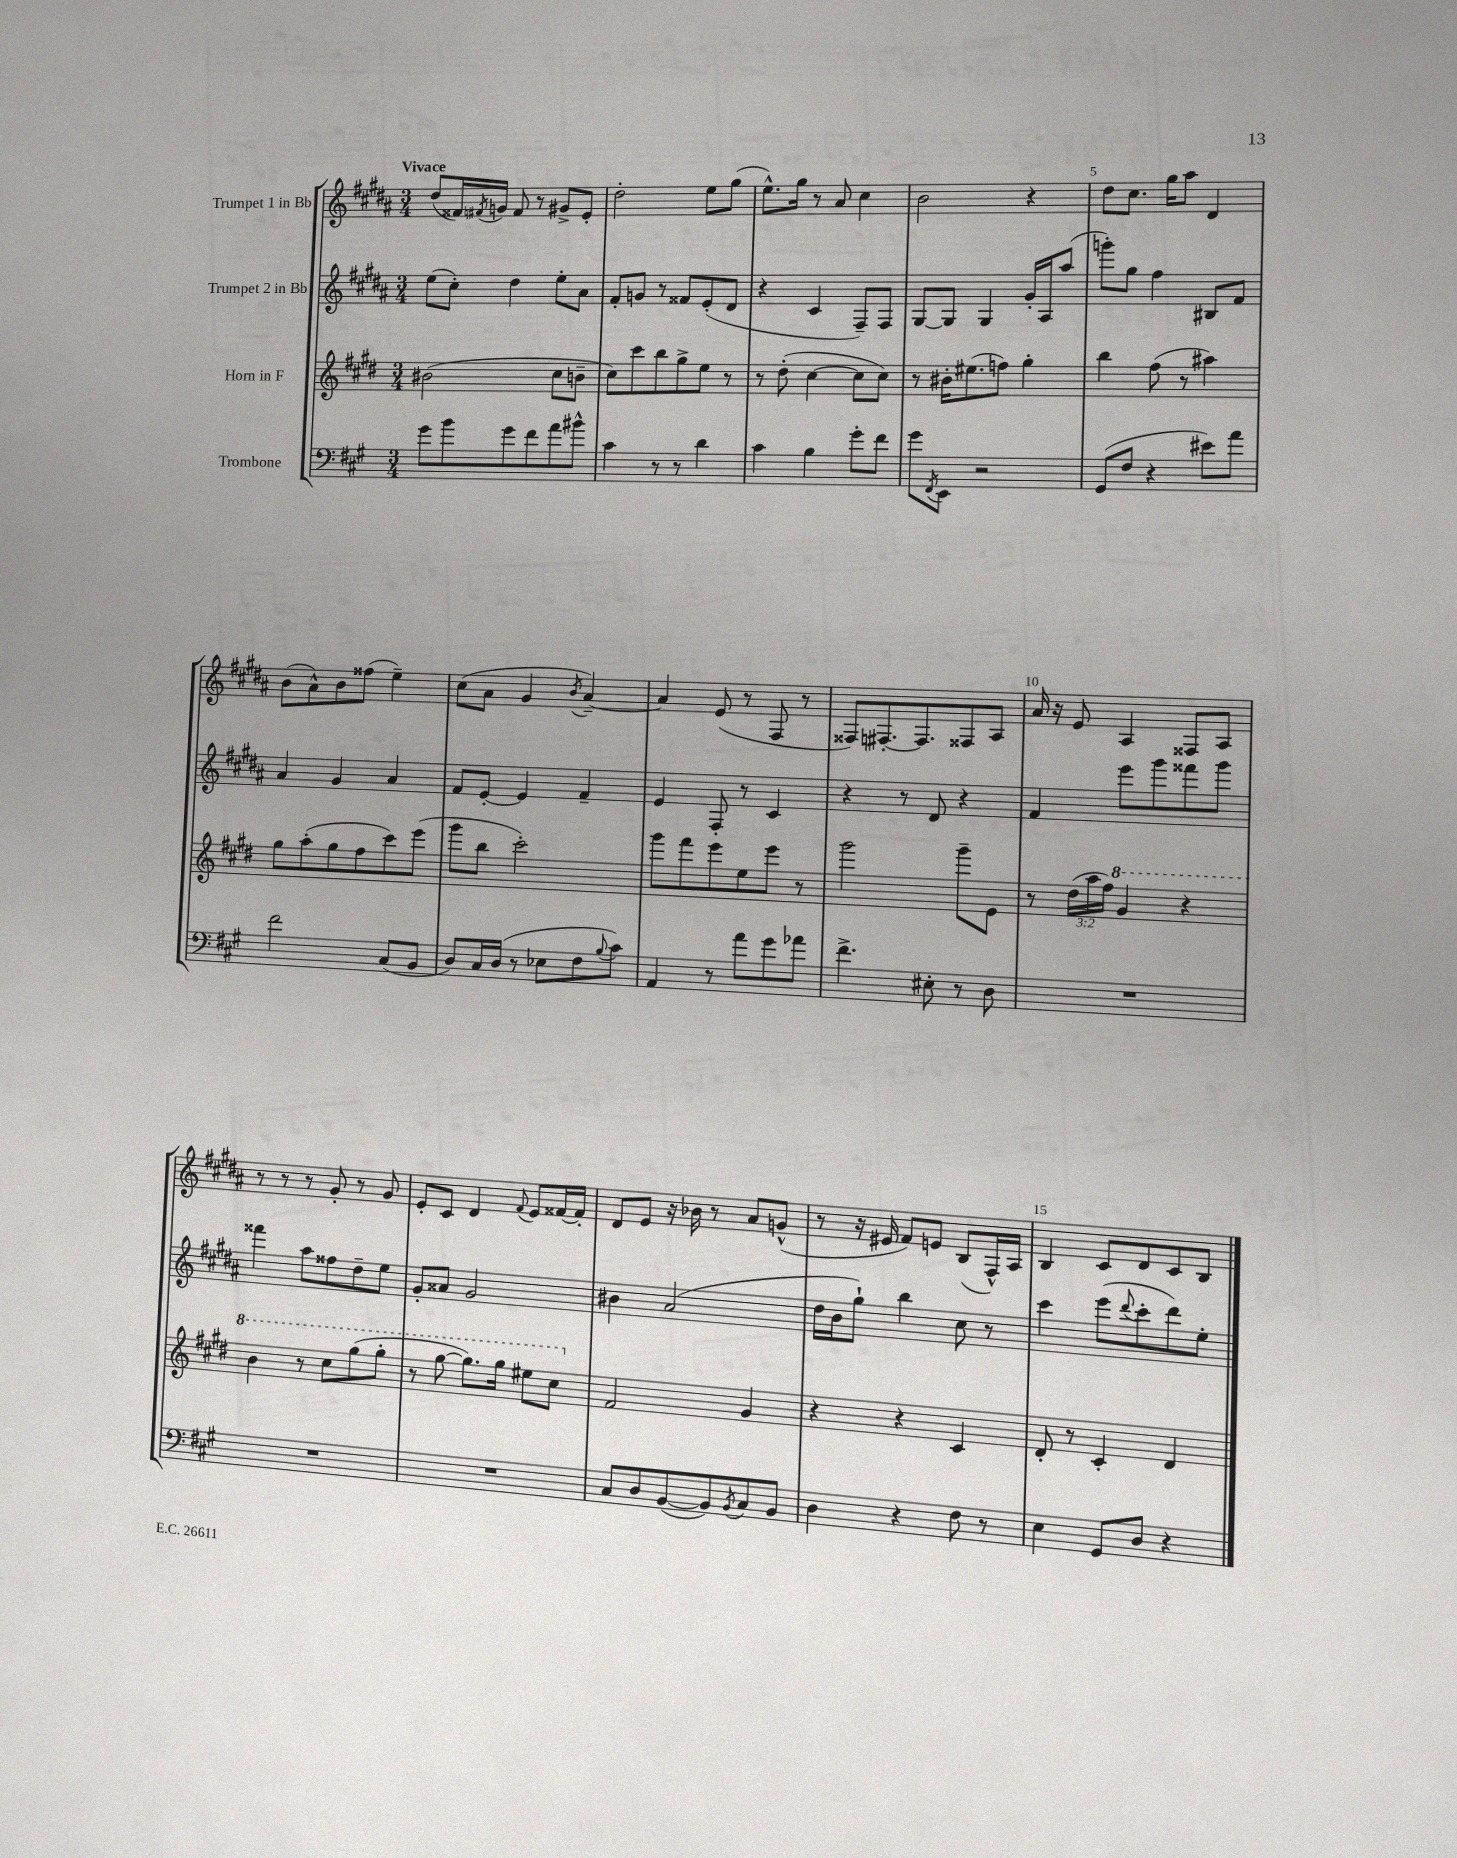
<<
\new StaffGroup <<
\new Staff = "s0" \with { instrumentName = "Trumpet 1 in Bb" } {
    \clef treble \key b \major \numericTimeSignature \time 3/4 \tempo "Vivace"
    dis''8( fisis'16) \acciaccatura { fis'8 } g'16 fis'8 r8 gis'8-> e'8-. |
    dis''2-. e''8 gis''8( |
    e''8.-^) gis''16 r8 ais'8 cis''4 |
    b'2 r4 |
    dis''8 cis''8. gis''16 ais''8 dis'4 |
    b'8( ais'8-^) b'8 fisis''8( e''4--) |
    cis''8( ais'8 gis'4 \acciaccatura { b'8 } ais'4~--) |
    ais'4 e'8( r8 fis8 r8 |
    fisis8) fis8.~-. fis8. fisis8 ais8 |
    ais'16 r16 e'8 ais4 fisis8 ais8 |
    r8 r8 r8 gis'8-. r8 gis'8 |
    e'8-. cis'8 dis'4 \appoggiatura { fis'8 } e'8 fisis'16~ fisis'16-. |
    dis'8 e'8 r16 bes'16 r8 ais'8 g'8-^( |
    r8 r16 eis'16 fis'8) e'8 b8( fis16-^) ais16 |
    b4 cis'8 dis'8 cis'8 b8 \bar "|." |
}
\new Staff = "s1" \with { instrumentName = "Trumpet 2 in Bb" } {
    \clef treble \key b \major \numericTimeSignature \time 3/4
    e''8( cis''8-.) dis''4 e''8-. ais'8 |
    fis'8-. g'8 r8 fisis'8 e'8-.( dis'8 |
    r4 cis'4 fis8--) fis8 |
    gis8~ gis8 gis4 gis'16-. ais16 ais''8( |
    g'''8-.) gis''8 fis''4 bis8 fis'8 |
    ais'4 gis'4 ais'4 |
    fis'8 e'8~-. e'4 fis'4-- |
    e'4 fis8-. r8 cis'4 |
    r4 r8 dis'8 r4 |
    fis'4 e'''8 gis'''8 fisis'''8 gis'''8 |
    fisis'''4 ais''8 fisis''8 dis''8-- e''8 |
    gis'8-. aisis'8 gis'2 |
    bis'4 ais'2( |
    dis''16 b'16 gis''8-!) b''4 cis''8 r8 |
    cis'''4 e'''8( \appoggiatura { dis'''8 } cis'''8-. dis'''8) e''8-. \bar "|." |
}
\new Staff = "s2" \with { instrumentName = "Horn in F" } {
    \clef treble \key e \major \numericTimeSignature \time 3/4 \override Staff.TupletNumber.text = #tuplet-number::calc-fraction-text
    bis'2( cis''8 b'8-- |
    cis''8) cis'''8 b''8 gis''8-> e''8 r8 |
    r8 dis''8-.( cis''4~ cis''8 cis''8) |
    r8 bis'16-. eis''8.( f''8) gis''4-. |
    b''4 fis''8( r8 ais''4) |
    gis''8 a''8-.( gis''8 fis''8 cis'''8) e'''8( |
    gis'''8 b''8 cis'''2-.) |
    gis'''8 fis'''8 e'''8 e''8 e'''8 r8 |
    gis'''2 gis'''8-- e'8 |
    r8 \tuplet 3/2 { dis''16( a''16 fis''16) } \ottava #1 gis''4 r4 |
    b''4 r8 cis'''8 gis'''8( gis'''8-. |
    r8 gis'''8~ gis'''8.) gis'''16 eis'''8 cis'''8 \ottava #0 |
    fis'2 gis'4 |
    r4 r4 cis'4 |
    dis'8-. r8 cis'4-. dis'4 \bar "|." |
}
\new Staff = "s3" \with { instrumentName = "Trombone" } {
    \clef bass \key a \major \numericTimeSignature \time 3/4
    gis'8 b'8 gis'8 fis'8 a'8 bis'8-^ |
    cis'4 r8 r8 d'4 |
    cis'4 b4 gis'8-. fis'8 |
    gis'8 \acciaccatura { fis,8 } e,8 r2 |
    gis,8( fis8 r4 eis'8) a'8 |
    fis'2 cis8( b,8 |
    d8) cis16 d16( r8 ees8 fis8 \appoggiatura { b8 } cis'8) |
    a,4 r8 a'8 gis'8 aes'8 |
    fis'4.-> eis8-. r8 d8 |
    R2. |
    R2. |
    R2. |
    cis8 d8 b,8~( b,8) \acciaccatura { b,8 } cis8 b,8 |
    d4 r4 fis8 r8 |
    e4 gis,8 d8 r4 \bar "|." |
}
>>
>>
\layout { \context { \Score \override BarNumber.break-visibility = ##(#f #t #t) barNumberVisibility = #(every-nth-bar-number-visible 5) } }
